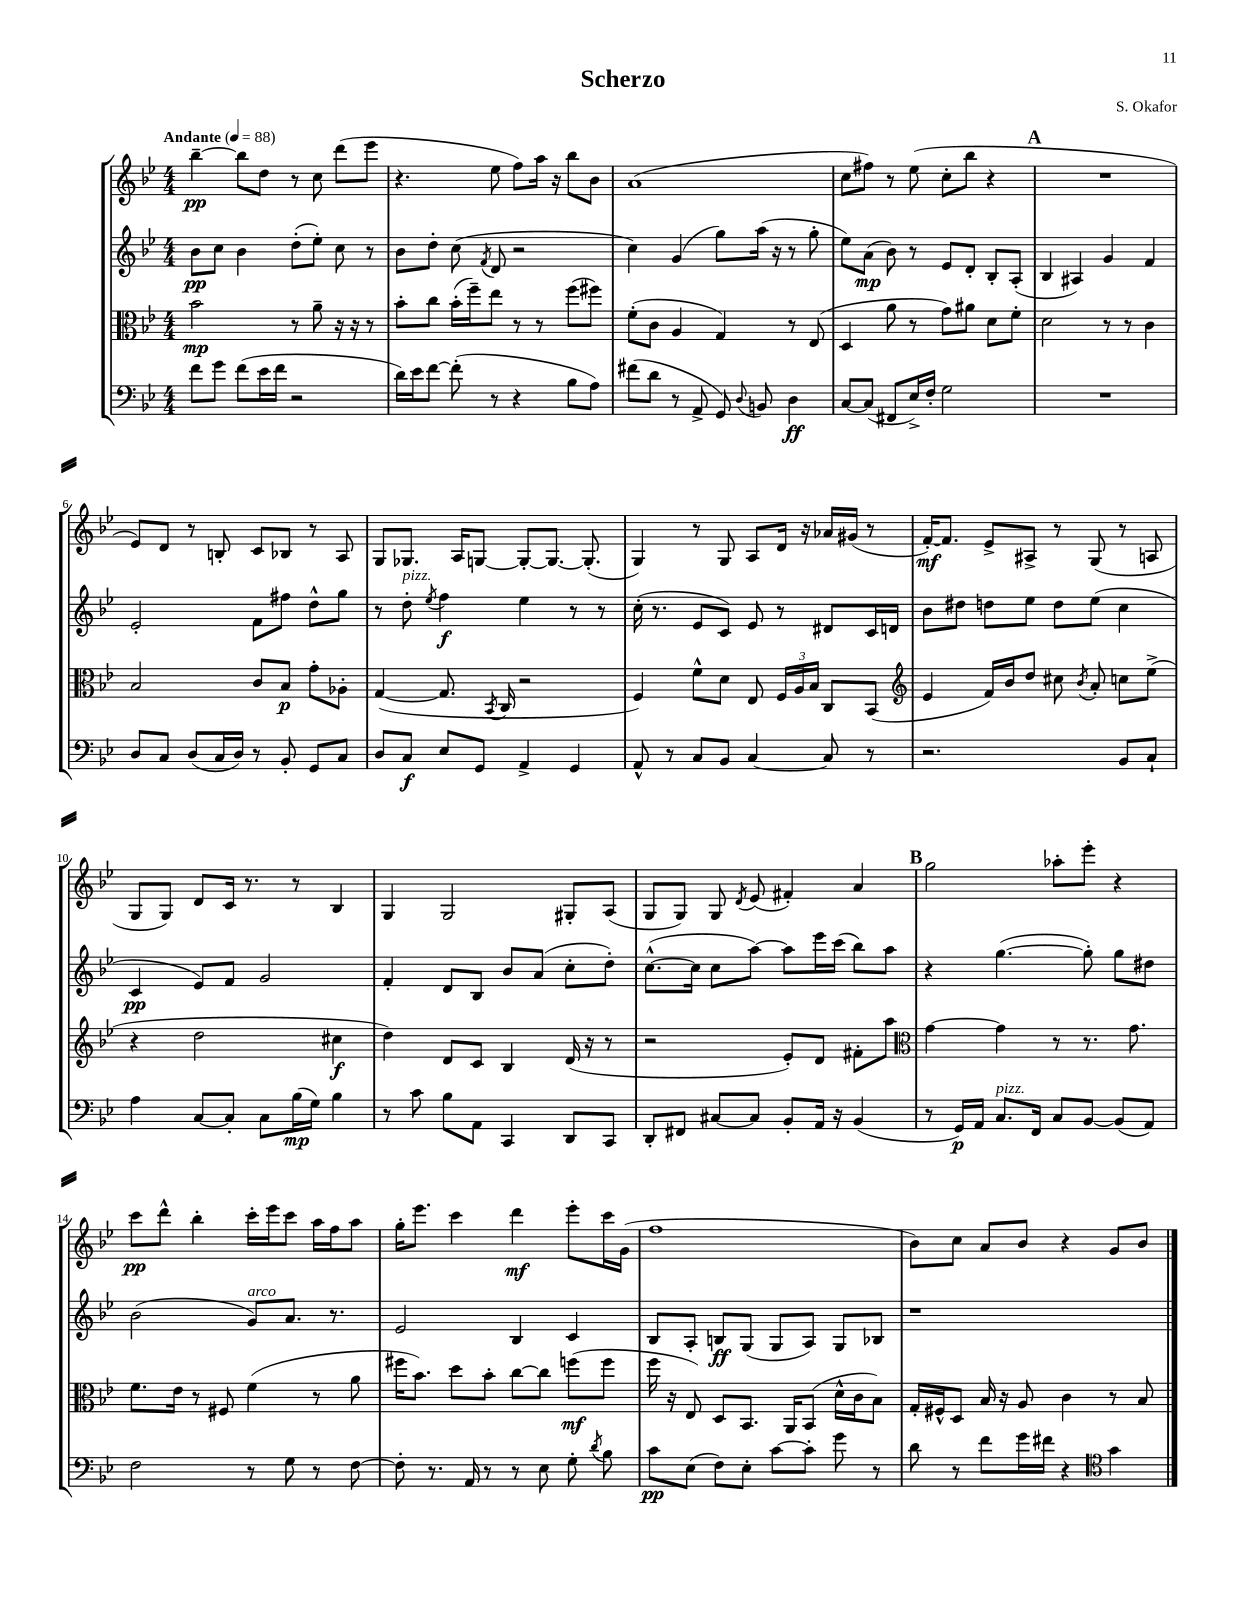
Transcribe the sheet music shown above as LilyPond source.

\header { title = "Scherzo" composer = "S. Okafor" }
<<
\new StaffGroup <<
\new Staff = "s0" {
    \clef treble \key bes \major \numericTimeSignature \time 4/4 \tempo "Andante" 4 = 88
    \autoBeamOff bes''4~--\pp bes''8[ d''8] r8 c''8 d'''8[( ees'''8] |
    r4. ees''8 f''8[) a''16] r16 bes''8[ bes'8] |
    a'1( |
    c''8[ fis''8]) r8 ees''8( c''8[-. bes''8] r4 |
    \mark \markup { \bold "A" } R1 |
    ees'8[) d'8] r8 b8-. c'8[ bes8] r8 a8 |
    g8[ ges8.] a16[ g8]~ g8[~-. g8.]~ g8.-.( |
    g4) r8 g8 a8[ d'16] r16 aes'16[ gis'16]( r8 |
    f'16[~-.\mf) f'8.] ees'8[-> ais8]-> r8 g8( r8 a8 |
    g8[ g8]) d'8[ c'16] r8. r8 bes4 |
    g4 g2 gis8[-. a8]( |
    g8[ g8]) g8 \acciaccatura { d'8 } ees'8( fis'4-.) a'4 |
    \mark \markup { \bold "B" } g''2 aes''8[-. ees'''8]-. r4 |
    c'''8[\pp d'''8]-^ bes''4-. c'''16[-. ees'''16 c'''8] a''16[ f''16 a''8] |
    g''16[-. ees'''8.] c'''4 d'''4\mf ees'''8[-. c'''16 g'16]( |
    f''1 |
    bes'8[) c''8] a'8[ bes'8] r4 g'8[ bes'8] \bar "|." |
}
\new Staff = "s1" {
    \clef treble \key bes \major \numericTimeSignature \time 4/4
    \autoBeamOff bes'8[\pp c''8] bes'4 d''8[-.( ees''8]-.) c''8 r8 |
    bes'8[ d''8]-. c''8( \acciaccatura { f'8 } d'8 r2 |
    c''4) g'4( g''8[) a''16]( r16 r8 g''8-. |
    ees''8[) a'8]\mp( bes'8) r8 ees'8[ d'8]-. bes8[-. a8]-.( |
    \mark \markup { \bold "A" } bes4 ais4) g'4 f'4 |
    ees'2-. f'8[ fis''8] d''8[-^ g''8] |
    r8 d''8-.^\markup { \italic "pizz." } \acciaccatura { ees''8 } f''4\f ees''4 r8 r8 |
    c''16-.( r8. ees'8[ c'8]) ees'8 r8 dis'8[ c'16 d'16] |
    bes'8[ dis''8] d''8[ ees''8] d''8[ ees''8]( c''4 |
    c'4\pp ees'8[) f'8] g'2 |
    f'4-. d'8[ bes8] bes'8[ a'8]( c''8[-. d''8]-.) |
    c''8.[~-^( c''16] c''8[ a''8]~) a''8[ ees'''16 c'''16]( bes''8[) a''8] |
    \mark \markup { \bold "B" } r4 g''4.~( g''8-.) g''8[ dis''8] |
    bes'2( g'8[^\markup { \italic "arco" }) a'8.] r8. |
    ees'2 bes4 c'4 |
    bes8[ a8]-. b8[\ff g8]( g8[ a8]) g8[ bes8] |
    r1 \bar "|." |
}
\new Staff = "s2" {
    \clef alto \key bes \major \numericTimeSignature \time 4/4
    \autoBeamOff bes'2\mp r8 a'8-- r16 r16 r8 |
    bes'8[-. c''8] bes'16[-.( f''16--) ees''8] r8 r8 f''8[( fis''8]) |
    f'8[-.( c'8] a4 g4) r8 ees8( |
    d4 a'8 r8 g'8[) ais'8] d'8[ f'8]-. |
    \mark \markup { \bold "A" } d'2 r8 r8 c'4 |
    bes2 c'8[ bes8]\p g'8[-. aes8]-. |
    g4~( g8. \acciaccatura { bes,8 } c16 r2 |
    f4) f'8[-^ d'8] ees8 \tuplet 3/2 { f16[ a16 bes16] } c8[ bes,8]( |
    \clef treble ees'4 f'16[) bes'16 d''8] cis''8 \acciaccatura { bes'8 } a'8-. c''8[ ees''8]->( |
    r4 d''2 cis''4\f |
    d''4) d'8[ c'8] bes4 d'16( r16 r8 |
    r2 ees'8[-.) d'8] fis'8[-. a''8] |
    \mark \markup { \bold "B" } \clef alto g'4~ g'4 r8 r8. g'8. |
    f'8.[ ees'16] r8 fis8 f'4( r8 a'8 |
    fis''16[ bes'8.]) d''8[ bes'8]-. c''8[~ c''8] f''8[\mf( f''8] |
    f''16 r16 ees8) d8[ bes,8.] a,16[ bes,8]( d'16[-^ c'16 bes8]) |
    g16[-. fis16-^ d8] bes16 r16 a8 c'4 r8 bes8 \bar "|." |
}
\new Staff = "s3" {
    \clef bass \key bes \major \numericTimeSignature \time 4/4
    \autoBeamOff f'8[ g'8] f'8[( ees'16 f'16] r2 |
    d'16[) ees'16 f'8]~ f'8-.( r8 r4 bes8[ a8]) |
    fis'8[( d'8] r8 a,8-> g,8) \appoggiatura { d8 } b,8 d4\ff |
    c8[~ c8]( fis,8[ ees16->) f16]-. g2 |
    \mark \markup { \bold "A" } R1 |
    d8[ c8] d8[( c16 d16]) r8 bes,8-. g,8[ c8] |
    d8[ c8]\f ees8[ g,8] a,4-> g,4 |
    a,8-^ r8 c8[ bes,8] c4~ c8 r8 |
    r2. bes,8[ c8]-! |
    a4 c8[~ c8]-. c8[ bes16\mp( g16]) bes4 |
    r8 c'8 bes8[ a,8] c,4 d,8[ c,8] |
    d,8[-. fis,8] cis8[~ cis8] bes,8[-. a,16] r16 bes,4( |
    \mark \markup { \bold "B" } r8 g,16[\p) a,16] c8.[^\markup { \italic "pizz." } f,16] c8[ bes,8]~ bes,8[( a,8]) |
    f2 r8 g8 r8 f8~ |
    f8-. r8. a,16 r8 r8 ees8 g8-. \acciaccatura { d'8 } bes8 |
    c'8[\pp ees8]( f8[) ees8]-. c'8[~ c'8]-. g'8 r8 |
    d'8 r8 f'8[ g'16 fis'16] r4 \clef tenor g'4 \bar "|." |
}
>>
>>
